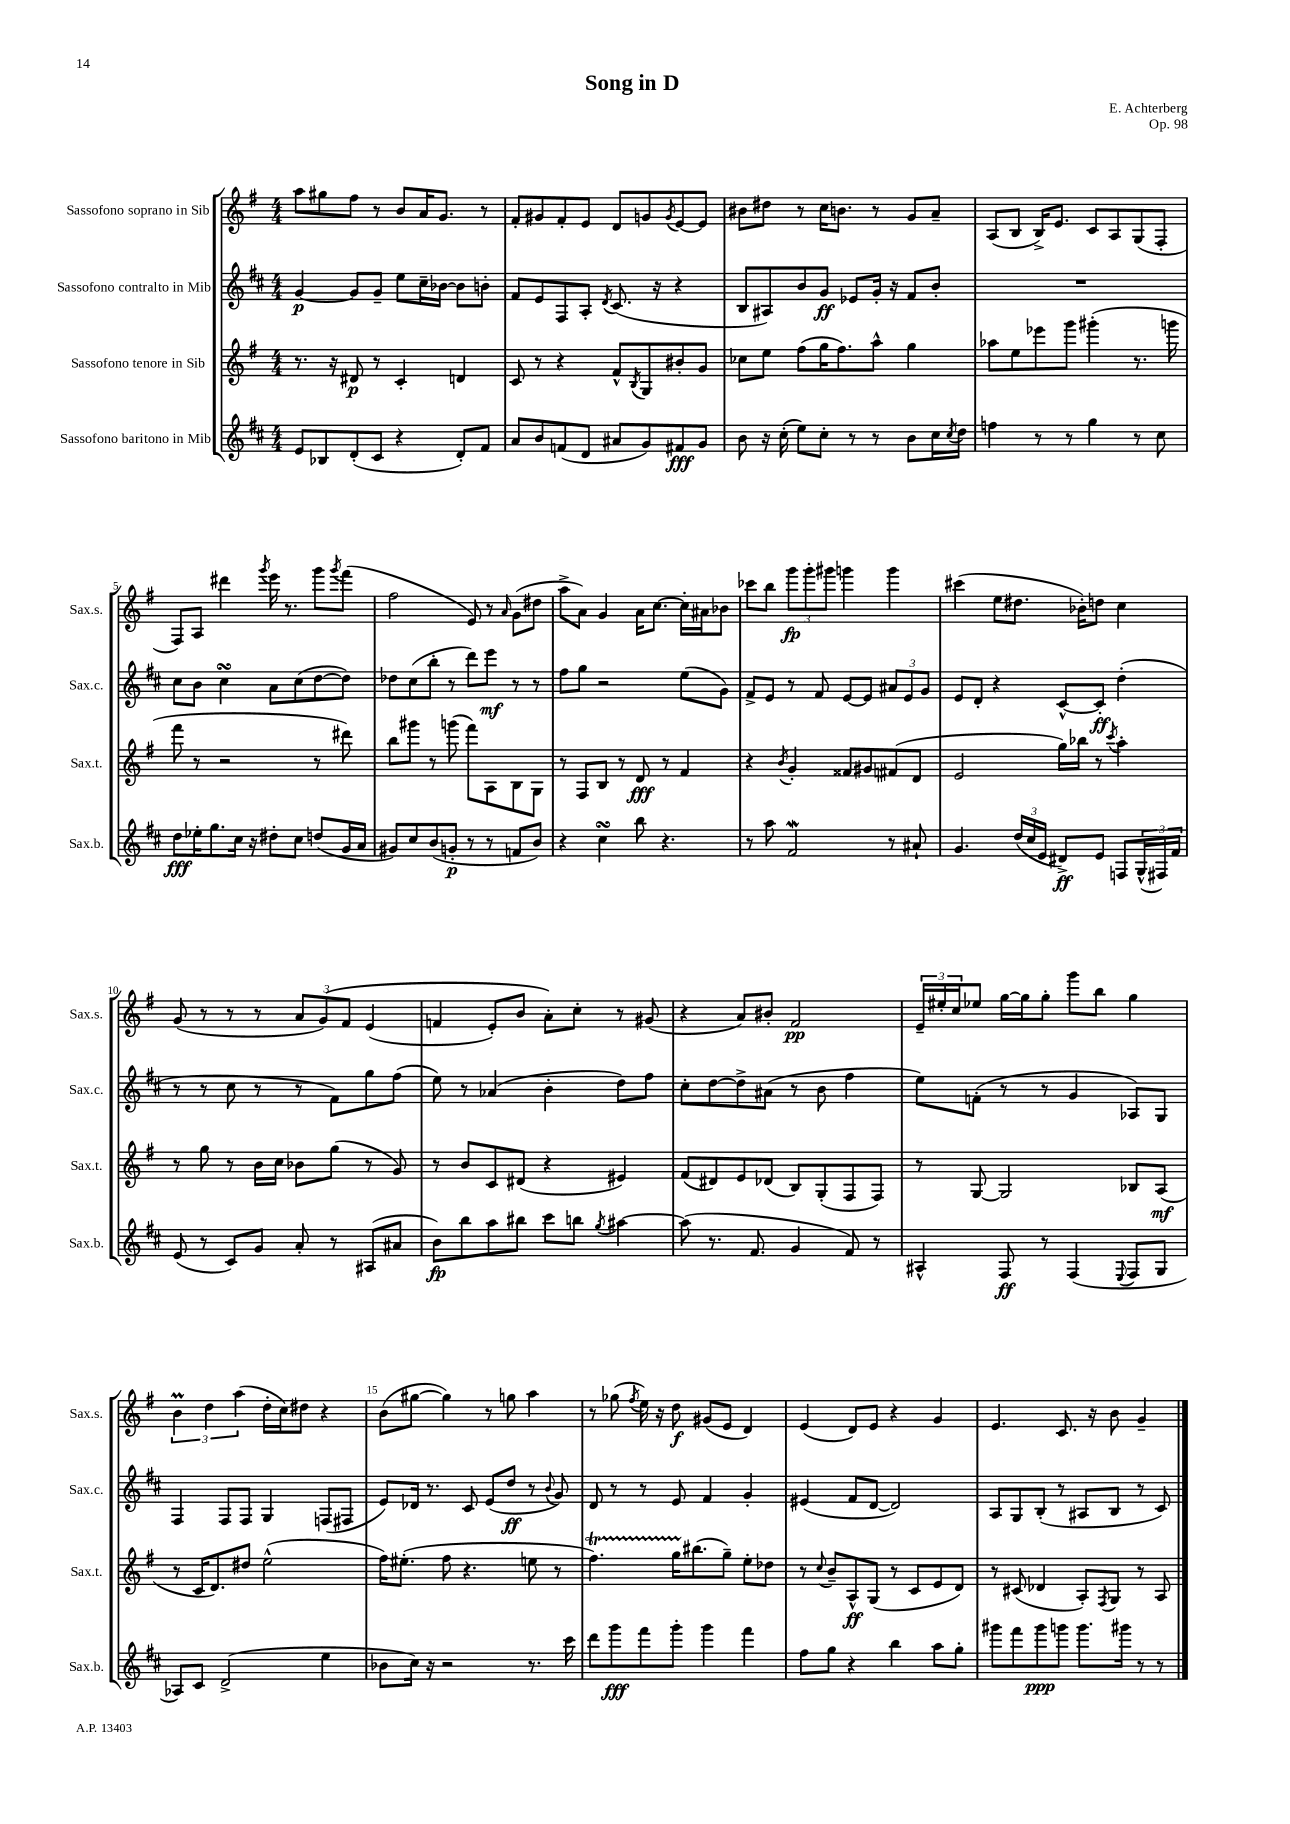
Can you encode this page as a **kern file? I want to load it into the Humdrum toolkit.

**kern	**dynam	**kern	**dynam	**kern	**dynam	**kern	**dynam
*part4	*part4	*part3	*part3	*part2	*part2	*part1	*part1
*staff4	*staff4	*staff3	*staff3	*staff2	*staff2	*staff1	*staff1
*I"Sassofono baritono in Mib	*	*I"Sassofono tenore in Sib	*	*I"Sassofono contralto in Mib	*	*I"Sassofono soprano in Sib	*
*I'Sax.b.	*	*I'Sax.t.	*	*I'Sax.c.	*	*I'Sax.s.	*
*clefG2	*	*clefG2	*	*clefG2	*	*clefG2	*
*k[f#c#]	*	*k[f#]	*	*k[f#c#]	*	*k[f#]	*
*M4/4	*	*M4/4	*	*M4/4	*	*M4/4	*
=1	=1	=1	=1	=1	=1	=1	=1
8e/L	.	8.r	.	[4g/	p	8aa\L	.
8B-X/	.	.	.	.	.	8gg#X\	.
.	.	16r	.	.	.	.	.
(8d'/	.	8d#X/	p	8g/L]	.	8ff#\J	.
8c#/J	.	8r	.	8g~/J	.	8r	.
4r	.	4c'/	.	8ee\L	.	8b/L	.
.	.	.	.	16cc#~\L	.	16a/K	.
.	.	.	.	[16b-X\JJ	.	8.g/J	.
8d'/L)	.	4dn/	.	8b-\L]	.	.	.
8f#/J	.	.	.	8bn'\J	.	8r	.
=2	=2	=2	=2	=2	=2	=2	=2
8a/L	.	8c/	.	8f#/L	.	8f#'/L	.
8b/	.	8r	.	8e/	.	8g#X/	.
(8fn/	.	4r	.	8F#/	.	8f#'/	.
8d/J	.	.	.	8A'/J	.	8e/J	.
.	.	.	.	8qd/	.	.	.
8a#X/L	.	8f#^^/L	.	(8.c#/	.	8d/L	.
.	.	8qB/	.	.	.	.	.
8g/)	.	8G/	.	.	.	8gn/	.
.	.	.	.	16r	.	.	.
.	.	.	.	.	.	8qg/	.
8f#X/	fff	8b#X'/	.	4r	.	[8e/	.
8g/J	.	8g/J	.	.	.	8e/J]	.
=3	=3	=3	=3	=3	=3	=3	=3
8b\	.	8cc-X\L	.	8B/L	.	8b#X\L	.
16r	.	8ee\J	.	8A#X/)	.	8dd#X\J	.
(16cc#'\	.	.	.	.	.	.	.
8ee\L)	.	(8ff#\L	.	8b/	.	8r	.
8cc#'\J	.	16gg\K	.	8g/J	ff	16cc\KL	.
.	.	8.ff#\)	.	.	.	8.bn\J	.
8r	.	.	.	8e-X/L	.	.	.
8r	.	8aa^^\J	.	16g'/Jk	.	8r	.
.	.	.	.	16r	.	.	.
8b\L	.	4gg\	.	8f#/L	.	8g/L	.
16cc#\L	.	.	.	8b'/J	.	8a~/J	.
8qcc#/	.	.	.	.	.	.	.
16dd\JJ	.	.	.	.	.	.	.
=4	=4	=4	=4	=4	=4	=4	=4
4ffn\	.	8aa-X\L	.	1r	.	(8A/L	.
.	.	8ee\	.	.	.	8B/J	.
8r	.	8eee-X\	.	.	.	16B^/KL)	.
.	.	.	.	.	.	8.e/J	.
8r	.	8ggg\J	.	.	.	.	.
4gg\	.	(4ggg#X'\	.	.	.	8c/L	.
.	.	.	.	.	.	8A/	.
8r	.	8.r	.	.	.	(8G/	.
8cc#\	.	.	.	.	.	8F#'/J	.
.	.	16gggn\	.	.	.	.	.
!!LO:LB:g=z
=5	=5	=5	=5	=5	=5	=5	=5
8dd\L	fff	8fff#\	.	8cc#\L	.	8F#/L)	.
16ee-X'\K	.	8r	.	8b\J	.	8A/J	.
8.gg\	.	.	.	.	.	.	.
.	.	2r	.	4cc#sSsS\	.	4ddd#X\	.
16cc#\Jk	.	.	.	.	.	.	.
16r	.	.	.	.	.	.	.
.	.	.	.	.	.	8qggg/	.
8dd#X'\L	.	.	.	8a\L	.	16eee\	.
.	.	.	.	.	.	8.r	.
8cc#\J	.	.	.	(8cc#\	.	.	.
(8ddn/L	.	8r	.	[8dd\	.	8ggg\L	.
.	.	.	.	.	.	8qggg/	.
16g/L	.	8ddd#X\)	.	8dd\J])	.	(8fff#\J	.
16a/JJ	.	.	.	.	.	.	.
=6	=6	=6	=6	=6	=6	=6	=6
8g#X/L)	.	8bb\L	.	8dd-X\L	.	2ff#\	.
8cc#/	.	8ggg#X\J	.	(8cc#\	.	.	.
(8b/	.	8r	.	8bb'\J	.	.	.
8gn'/J	p	(8gggn\	.	8r	.	.	.
8r	.	8fff#\L)	.	8ddd\L)	.	8e/)	.
8r	.	8A\	.	8eee\J	mf	8r	.
.	.	.	.	.	.	16qqa/	.
8fn/L	.	8B\	.	8r	.	(8g\L	.
8b/J)	.	8G\J	.	8r	.	8dd#X\J	.
=7	=7	=7	=7	=7	=7	=7	=7
4r	.	8r	.	8ff#\L	.	8aa^\L	.
.	.	8F#/L	.	8gg\J	.	8a\J)	.
4cc#sSsS\	.	8B/J	.	2r	.	4g/	.
.	.	8r	.	.	.	.	.
8bb\	.	8d/	fff	.	.	16a\KL	.
.	.	.	.	.	.	[8.cc\J	.
4.r	.	8r	.	.	.	.	.
.	.	4f#/	.	(8ee\L	.	16cc'\LL]	.
.	.	.	.	.	.	16a#X\J	.
.	.	.	.	8g\J)	.	8b-X\J	.
=8	=8	=8	=8	=8	=8	=8	=8
8r	.	4r	.	8f#^/L	.	8ccc-X\L	.
8aa\	.	.	.	8e/J	.	8bb\J	.
.	.	8qb/	.	.	.	.	.
2f#W/	.	4g'/	.	8r	.	12ggg\L	fp
.	.	.	.	.	.	12ggg'\	.
.	.	.	.	8f#/	.	.	.
.	.	.	.	.	.	12ggg#X\J	.
.	.	8f##X/L	.	[8e/L	.	4gggn\	.
.	.	8g#X/	.	8e/J]	.	.	.
8r	.	(8f#X/	.	12a#X/L	.	4ggg\	.
.	.	.	.	12e/	.	.	.
8a#X`/	.	8d/J	.	.	.	.	.
.	.	.	.	12g/J	.	.	.
=9	=9	=9	=9	=9	=9	=9	=9
4.g/	.	2e/	.	8e/L	.	(4ccc#X\	.
.	.	.	.	8d'/J	.	.	.
.	.	.	.	4r	.	8ee\L	.
(24dd/LL	.	.	.	.	.	8.dd#X\J	.
24cc#/	.	.	.	.	.	.	.
24e/JJ	.	.	.	.	.	.	.
8d#X^/L)	ff	16gg\LL)	.	[8c#^^/L	.	.	.
.	.	16bb-X\JJ	.	.	.	16b-X'\KL)	.
8e/J	.	8r	.	8c#'/J]	ff	8ddn\J	.
.	.	8qccc/	.	.	.	.	.
8Fn/L	.	4aa'\	.	(4dd'\	.	4cc\	.
(24G^^/L	.	.	.	.	.	.	.
24F#X/)	.	.	.	.	.	.	.
24f#/JJ	.	.	.	.	.	.	.
!!LO:LB:g=z
=10	=10	=10	=10	=10	=10	=10	=10
(8e/	.	8r	.	8r	.	(8g/	.
8r	.	8gg\	.	8r	.	8r	.
8c#/L)	.	8r	.	8cc#\	.	8r	.
8g/J	.	16b\LL	.	8r	.	8r	.
.	.	16cc\JJ	.	.	.	.	.
8a'/	.	8b-X\L	.	8r	.	12a/L	.
.	.	.	.	.	.	(12g/)	.
8r	.	(8gg\J	.	8f#\L)	.	.	.
.	.	.	.	.	.	12f#/J	.
(8A#X/L	.	8r	.	8gg\	.	(4e/	.
8a#X/J	.	8g/)	.	(8ff#\J	.	.	.
=11	=11	=11	=11	=11	=11	=11	=11
8b\L)	fp	8r	.	8ee\)	.	4fn/	.
8bb\	.	8b/L	.	8r	.	.	.
8aa\	.	8c/	.	(4a-X/	.	8e'/L)	.
8bb#X\J	.	(8d#X/J	.	.	.	8b/J	.
8ccc#\L	.	4r	.	4b'\	.	8a'\L)	.
8bbn\J	.	.	.	.	.	8cc'\J	.
8qgg/	.	.	.	.	.	.	.
[4aa#X\	.	4e#X/)	.	8dd\L)	.	8r	.
.	.	.	.	8ff#\J	.	(8g#X/	.
=12	=12	=12	=12	=12	=12	=12	=12
(8aa#\]	.	(8f#/L	.	8cc#'\L	.	4r	.
8.r	.	8d#X/)	.	[8dd\	.	.	.
.	.	8e/	.	8dd^\]	.	8a/L)	.
8.f#/	.	.	.	.	.	.	.
.	.	(8d-X/J	.	(8a#X\J	.	8b#X'/J	.
4g/	.	8B/L)	.	8r	.	2f#/	pp
.	.	(8G'/	.	8b\	.	.	.
8f#/)	.	8F#/	.	4ff#\	.	.	.
8r	.	8F#/J)	.	.	.	.	.
=13	=13	=13	=13	=13	=13	=13	=13
4A#X^^/	.	8r	.	8ee\L)	.	24e~/LL	.
.	.	.	.	.	.	24ee#X'/	.
.	.	.	.	.	.	24cc/J	.
.	.	[8G/	.	(8fn'\J	.	8ee-X/J	.
8F#/	ff	2G/]	.	8r	.	[16gg\LL	.
.	.	.	.	.	.	16gg\J]	.
8r	.	.	.	8r	.	8gg'\J	.
(4F#/	.	.	.	4g/	.	8ggg\L	.
.	.	.	.	.	.	8bb\J	.
8qqE/	.	.	.	.	.	.	.
8F#/L	.	8B-X/L	.	8A-X/L)	.	4gg\	.
8G/J	.	(8A/J	mf	8G/J	.	.	.
!!LO:LB:g=z
=14	=14	=14	=14	=14	=14	=14	=14
8A-X/L)	.	8r	.	4F#/	.	6bm\	.
8c#/J	.	16c/KL	.	.	.	.	.
.	.	.	.	.	.	6dd\	.
.	.	8.d/)	.	.	.	.	.
(2d^/	.	.	.	8F#/L	.	.	.
.	.	.	.	.	.	(6aa\	.
.	.	8dd#X/J	.	8F#/J	.	.	.
.	.	(2ee^^\	.	4G/	.	16dd'\LL	.
.	.	.	.	.	.	16cc\J)	.
.	.	.	.	.	.	8dd#X\J	.
4ee\	.	.	.	(8Fn/L	.	4r	.
.	.	.	.	8F#X/J	.	.	.
=15	=15	=15	=15	=15	=15	=15	=15
8b-X\L	.	16ff#\KL)	.	8e/L)	.	(8b\L	.
.	.	(8.ee#X'\J	.	.	.	.	.
16cc#\Jk)	.	.	.	16d-X/Jk	.	[8gg#X\J	.
16r	.	.	.	8.r	.	.	.
2r	.	8ff#\	.	.	.	4gg#\])	.
.	.	4.r	.	8c#/	.	.	.
.	.	.	.	(8e/L	.	8r	.
.	.	.	.	8dd/J	ff	8ggn\	.
8.r	.	8een\	.	8r	.	4aa\	.
.	.	.	.	8qqb/	.	.	.
.	.	8r	.	8g/)	.	.	.
16ccc#\	.	.	.	.	.	.	.
=16	=16	=16	=16	=16	=16	=16	=16
8ddd\L	.	4.ff#t\)	.	8d/	.	8r	.
8ggg\	fff	.	.	8r	.	(8gg-X\	.
.	.	.	.	.	.	8qff#/	.
8fff#\	.	.	.	8r	.	16ee\)	.
.	.	.	.	.	.	16r	.
8ggg'\J	.	16ggTTT\KL	.	8e/	.	8dd\	f
.	.	(8.bb#X\	.	.	.	.	.
4ggg\	.	.	.	4f#/	.	(8g#X/L	.
.	.	8gg~\J)	.	.	.	8e/J	.
4fff#\	.	8ee'\L	.	4g'/	.	4d/)	.
.	.	8dd-X\J	.	.	.	.	.
=17	=17	=17	=17	=17	=17	=17	=17
8ff#\L	.	8r	.	(4e#X/	.	(4e/	.
.	.	8qqcc/	.	.	.	.	.
8gg\J	.	8b~/L	.	.	.	.	.
4r	.	8A^^/	ff	8f#/L	.	8d/L)	.
.	.	(8G/J	.	[8d/J	.	8e/J	.
4bb\	.	8r	.	2d/])	.	4r	.
.	.	8c/L	.	.	.	.	.
8aa\L	.	8e/	.	.	.	4g/	.
8gg'\J	.	8d/J)	.	.	.	.	.
=18	=18	=18	=18	=18	=18	=18	=18
8ggg#X\L	.	8r	.	8A/L	.	4.e/	.
8fff#\	.	(8c#X/	.	8G/	.	.	.
8ggg#\	ppp	4d-X/	.	(8B'/J	.	.	.
8gggn\J	.	.	.	8r	.	8.c/	.
8.ggg\L	.	8A'/L)	.	8A#X/L	.	.	.
.	.	.	.	.	.	16r	.
.	.	8qF#/	.	.	.	.	.
.	.	8G/J	.	8B/J	.	8b\	.
16ggg#X\Jk	.	.	.	.	.	.	.
8r	.	8r	.	8r	.	4g~/	.
8r	.	8A/	.	8c#/)	.	.	.
==	==	==	==	==	==	==	==
*-	*-	*-	*-	*-	*-	*-	*-
